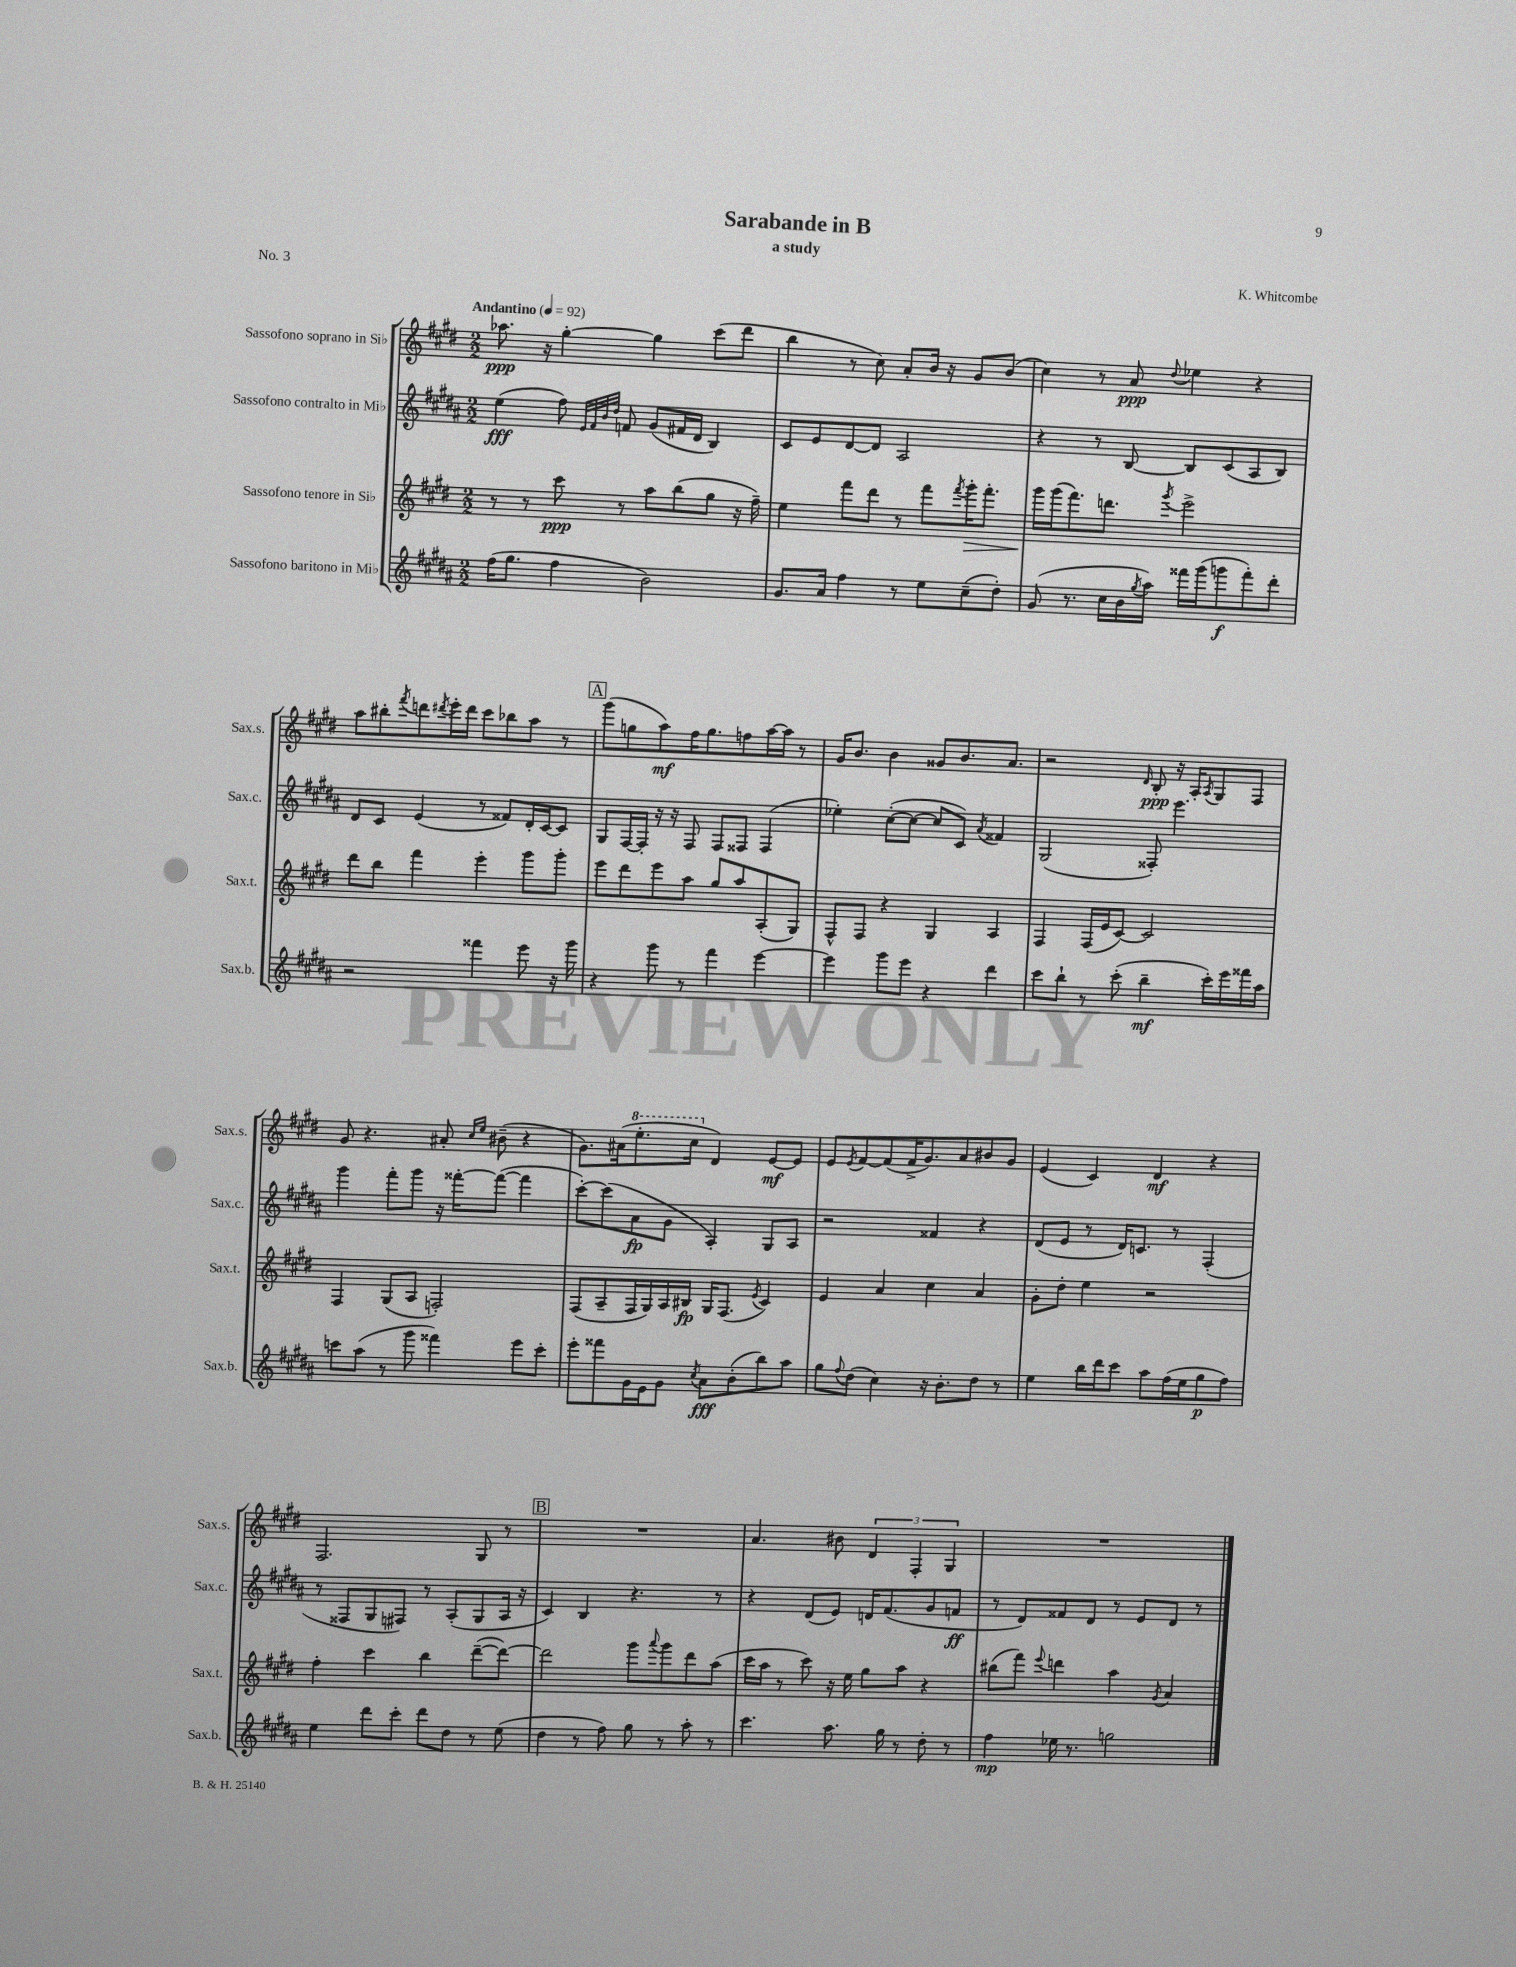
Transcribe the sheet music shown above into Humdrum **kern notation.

**kern	**kern	**kern	**kern
*staff4	*staff3	*staff2	*staff1
*clefG2	*clefG2	*clefG2	*clefG2
*k[f#c#g#d#a#]	*k[f#c#g#d#]	*k[f#c#g#d#a#]	*k[f#c#g#d#]
*M2/2	*M2/2	*M2/2	*M2/2
*MM92	*MM92	*MM92	*MM92
(16ff#	8r	(4ee	8.aa-
8.gg#	.	.	.
.	8r	.	.
.	.	.	16r
4ff#	8ccc#	8ff#)	[4gg#'
.	.	32qqe	.
.	.	32qqf#	.
.	.	32qqb	.
.	.	32qqdd#	.
.	8r	8f	.
2b)	8aa	(8g#	4gg#]
.	(8bb	16f#	.
.	.	16d#	.
.	8gg#	4B)	(8ccc#
.	16r	.	8ddd#
.	16ff#~)	.	.
=	=	=	=
8.g#	4ee	8c#	4bb
.	.	8e	.
16a#	.	.	.
4ff#	8fff#	[8d#	8r
.	8ddd#	8d#]	8cc#)
8r	8r	2A#	8a'
8ee	8fff#	.	16b
.	.	.	16r
.	8qfff#	.	.
(8cc#~	16ggg#'	.	8g#
.	8.fff#'	.	.
8dd#')	.	.	(8b
=	=	=	=
(8g#	16ggg#	4r	4cc#)
.	(16ggg#	.	.
8.r	8.fff#)	.	.
.	.	8r	8r
16cc#	8.ddd	.	.
16b	.	[8B	8a
8qgg#	.	.	.
16aa#)	.	.	.
.	8qggg#	.	8qqdd#
16fff##	2eee^	8B]	4ee-
(16ggg#	.	.	.
8ggg	.	(8c#	.
8fff##')	.	8A#	4r
8ddd#'	.	8B)	.
=	=	=	=
2r	8ddd#	8d#	8aa
.	8bb	8c#	8bb#'
.	.	.	8qfff#
.	4fff#	(4e	8ddd
.	.	.	8qddd#
.	.	.	16eee'
.	.	.	16ddd#
4fff##	4eee'	8r	8ccc#
.	.	8f##)	8bb-
8eee	8ggg#	16d#'	8aa
.	.	[16c#	.
16r	8ggg#'	8c#]	8r
16ggg#	.	.	.
=	=	=	=
4r	8eee	8G#	(8ggg#
.	8ddd#	[16F#	8gg
.	.	16F#']	.
8ggg#	8eee	16r	8aa)
.	.	16r	.
8r	8aa	8F#	16ff#
.	.	.	8.gg
4fff#	8gg#	8F#	.
.	8aa	8F##	8ff
[4eee	(8A'	(4F##	[16aa
.	.	.	16aa]
.	8G#)	.	8r
=	=	=	=
4eee]	8F#^^	4ee-')	16g#
.	.	.	8.b
.	8F#	.	.
8ggg#	4r	([8cc#'	4b
8eee	.	8cc#_	.
4r	4G#	8cc#]	8g##
.	.	8c#)	8.b
.	.	8qa#	.
4ddd#	4A	4f##	.
.	.	.	8.a
=	=	=	=
8ccc#	4F#	(2G#	2r
8bb`	.	.	.
8r	(16F#	.	.
.	16e	.	.
(8ccc#'	[8c#)	.	.
.	.	.	16qqd#
4bb~	2c#]	8F##')	8B'
.	.	4.eee	16r
.	.	.	16A'
.	.	.	8qA
16ccc#')	.	.	8G#
16eee	.	.	.
16fff##	.	.	8F#
16aa#	.	.	.
=	=	=	=
8ccc	4F#	4ggg#	8g#
(8aa#	.	.	4.r
8r	(8G#	8fff#'	.
8ggg#	8A	8ggg#	.
4fff##)	2F')	16r	8a#'
.	.	[16fff##'	.
.	.	.	16qqcc#
.	.	.	16qqee
.	.	(8fff##_	(8b#~
8eee	.	4fff##]	4r
8ccc'	.	.	.
=	=	=	=
8eee'	(8F#	[8ccc#')	8.g#)
8fff##	8A~	(8ccc#]	.
.	.	.	(16a#
16g#	16F#	8a#	8.eee'
16e	16G#)	.	.
8g#	16A	8g#	.
.	16B#	.	16ccc#
8qcc#	.	.	.
8a#	16G#	4A#')	4d#)
.	(8.F#	.	.
(8b'	.	.	.
.	8qe	.	.
8bb)	4c#)	8G#	[8e
8aa#	.	8A#	8e]
=	=	=	=
8gg#	4e	2r	8e
8qqff#	.	.	8qe
(8dd#	.	.	[8f#
4cc#)	4a	.	(8f#]
.	.	.	16f#^
.	.	.	8.g#)
16r	4cc#	4f##	.
8.b'	.	.	.
.	.	.	8a
8dd#	4a	4r	8b#
8r	.	.	8g#
=	=	=	=
4ee	8g#'	(8d#	(4e
.	8dd#'	8e	.
16bb	4ee	8r	4c#)
16ddd#	.	.	.
8ccc#	.	16d#)	.
.	.	8.c	.
8aa#	2r	.	4d#
(16ff#	.	8r	.
16ee	.	.	.
8gg#	.	(4F#'	4r
8ff#)	.	.	.
=	=	=	=
4ee	4ff#'	8r	2.F#
.	.	8F##	.
8ddd#	4ccc#	8G#	.
8ccc#'	.	8F#)	.
8ddd#	4bb	8r	.
8dd#	.	(8A#'	.
8r	([8ddd#~	8G#	8G#
(8ee	8ddd#_)	16A#	8r
.	.	16r	.
=	=	=	=
4dd#	2ddd#]	4c#)	1r
8r	.	4B	.
8ff#)	.	.	.
8gg#	8ggg#	4.r	.
.	8qqaaa	.	.
8r	8ggg#	.	.
8aa#'	8ddd#	.	.
8r	(8aa	8r	.
=	=	=	=
4.ccc#	16ccc#	4r	4.a
.	16aa	.	.
.	8r	.	.
.	8ccc#)	(8d#	.
8.aa#	16r	8e)	8b#
.	16ee	.	.
.	8gg#	16d	6d#
16gg#	.	(8.f#	.
8r	8aa	.	.
.	.	.	6F#'
8dd#'	4r	8g#	.
.	.	.	6G#
8r	.	8f	.
=	=	=	=
4ff#	(8bb#	8r	1r
.	8fff#)	8d#)	.
.	8qqeee	.	.
16ee-	4ddd	8f##	.
8.r	.	.	.
.	.	8d#	.
2gg	4aa	8r	.
.	.	8e	.
.	8qg#	.	.
.	4a	8d#	.
.	.	8r	.
==	==	==	==
*-	*-	*-	*-
